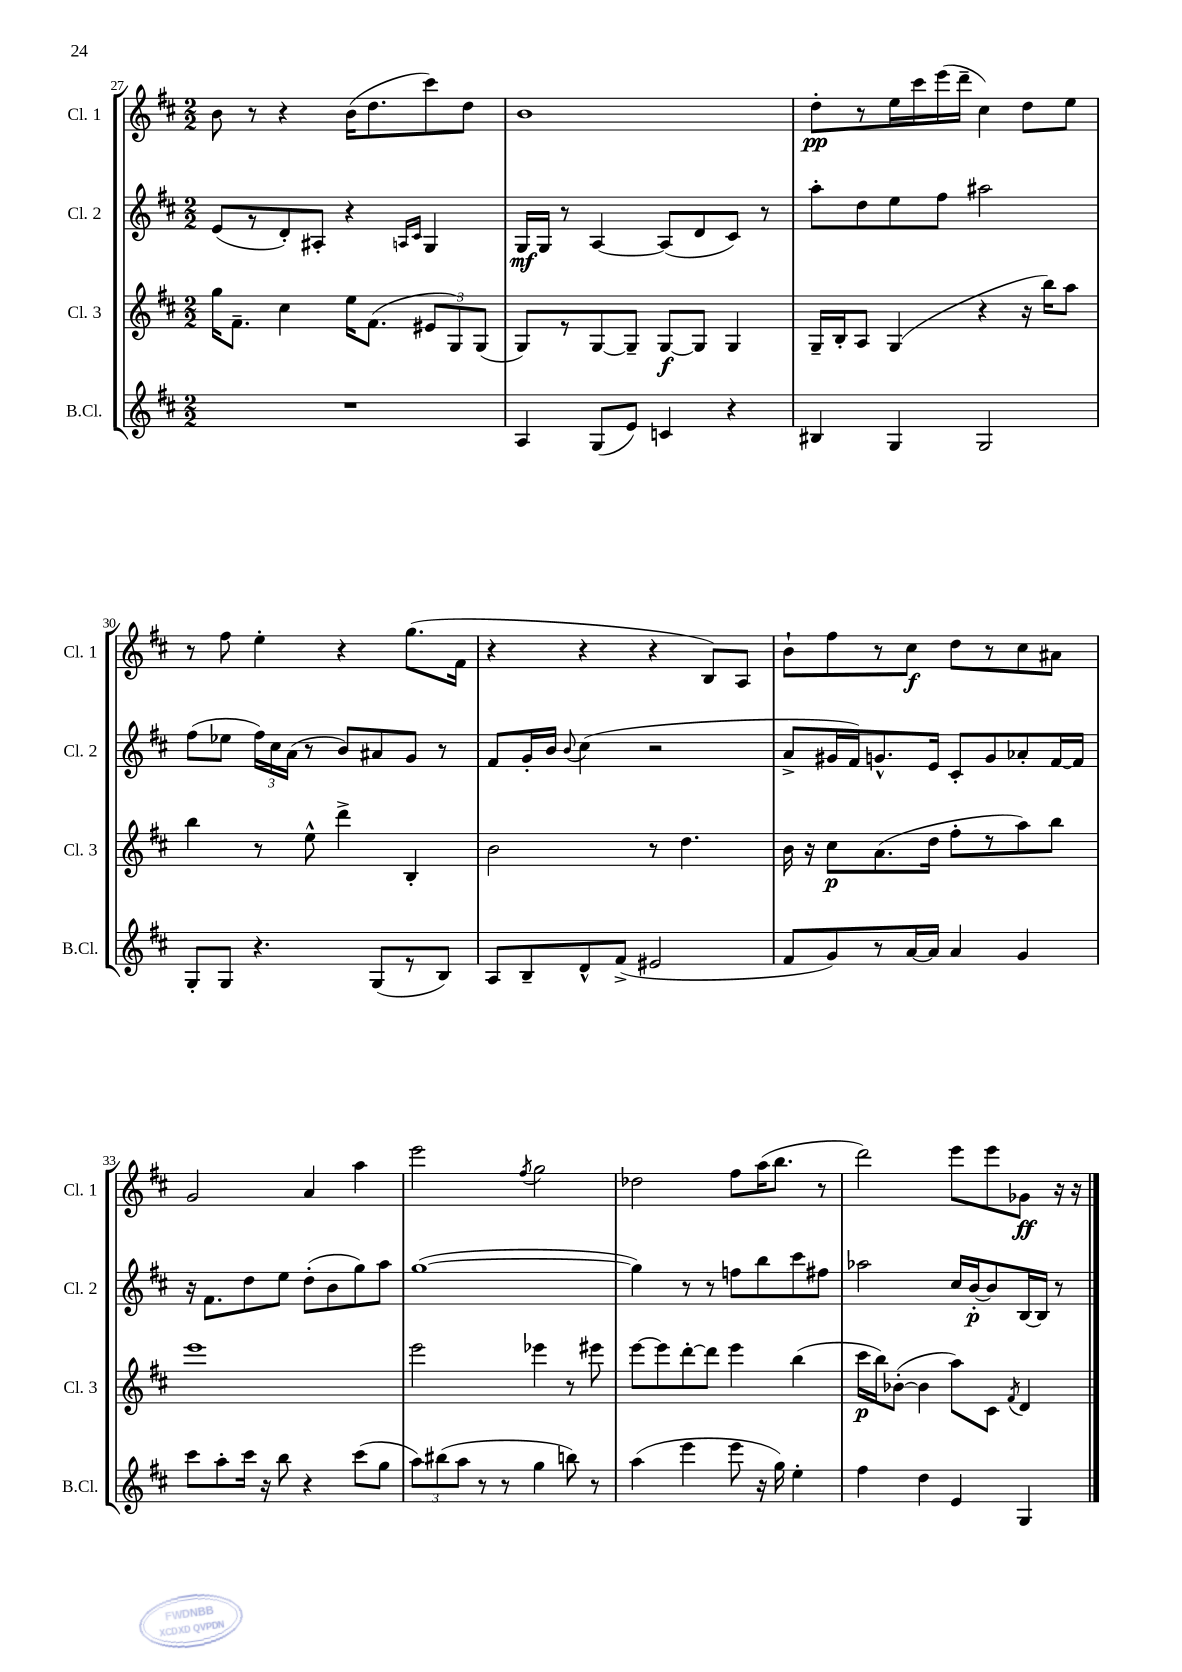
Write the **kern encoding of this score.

**kern	**kern	**kern	**kern
*staff4	*staff3	*staff2	*staff1
*clefG2	*clefG2	*clefG2	*clefG2
*k[f#c#]	*k[f#c#]	*k[f#c#]	*k[f#c#]
*M2/2	*M2/2	*M2/2	*M2/2
1r	16gg	(8e	8b
.	8.f#~	.	.
.	.	8r	8r
.	4cc#	8d')	4r
.	.	8A#'	.
.	16ee	4r	(16b
.	(8.f#	.	8.dd
.	.	16qqA	.
.	.	16qqc#	.
.	12e#	4G	8ccc#)
.	12G)	.	.
.	.	.	8dd
.	(12G	.	.
=	=	=	=
4A	8G)	16G	1b
.	.	16G	.
.	8r	8r	.
(8G	[8G	[4A	.
8e)	8G~]	.	.
4c	[8G	(8A]	.
.	8G]	8d	.
4r	4G	8c#)	.
.	.	8r	.
=	=	=	=
4B#	16G~	8aa'	8dd'
.	16B'	.	.
.	8A	8dd	8r
4G	(4G	8ee	16ee
.	.	.	16ccc#
.	.	8ff#	(16eee
.	.	.	16ddd~
2G	4r	2aa#	4cc#)
.	16r	.	8dd
.	16bb)	.	.
.	8aa	.	8ee
=	=	=	=
8G'	4bb	(8ff#	8r
8G	.	8ee-	8ff#
4.r	8r	24ff#)	4ee'
.	.	24cc#	.
.	.	(24a	.
.	8ee^^	8r	.
.	4ddd^	8b)	4r
(8G	.	8a#	.
8r	4B'	8g	(8.gg
8B)	.	8r	.
.	.	.	16f#
=	=	=	=
8A	2b	8f#	4r
8B~	.	16g'	.
.	.	16b	.
.	.	8qqb	.
8d^^	.	(4cc#	4r
(8f#^	.	.	.
2e#	8r	2r	4r
.	4.dd	.	.
.	.	.	8B)
.	.	.	8A
=	=	=	=
8f#	16b	8a^	8b`
.	16r	.	.
8g)	8cc#	16g#	8ff#
.	.	16f#)	.
8r	(8.a	8.g^^	8r
[16a	.	.	8cc#
16a]	16dd	16e	.
4a	8ff#'	8c#'	8dd
.	8r	8g	8r
4g	8aa)	8a-'	8cc#
.	8bb	[16f#	8a#
.	.	16f#]	.
=	=	=	=
8ccc#	1eee	16r	2g
.	.	8.f#	.
8aa'	.	.	.
16ccc#	.	8dd	.
16r	.	.	.
8bb	.	8ee	.
4r	.	(8dd'	4a
.	.	8b	.
(8ccc#	.	8gg)	4aa
8gg	.	8aa	.
=	=	=	=
12aa)	2eee	([1gg	2eee
(12bb#	.	.	.
12aa	.	.	.
8r	.	.	.
8r	.	.	.
.	.	.	8qff#
4gg	4eee-	.	2gg
8bb)	8r	.	.
8r	8eee#	.	.
=	=	=	=
(4aa	[8eee	4gg])	2dd-
.	8eee]	.	.
4eee	[8ddd'	8r	.
.	8ddd]	8r	.
8eee	4eee	8ff	8ff#
16r	.	8bb	(16aa
16gg)	.	.	8.bb
4ee'	(4bb	8ccc#	.
.	.	8ff#	8r
=	=	=	=
4ff#	16ccc#	2aa-	2ddd)
.	16bb)	.	.
.	([8b-'	.	.
4dd	4b-]	.	.
4e	8aa)	16cc#	8eee
.	.	[16b'	.
.	8c#	8b]	8eee
.	8qf#	.	.
4G	4d	[16B	8g-
.	.	16B]	.
.	.	8r	16r
.	.	.	16r
==	==	==	==
*-	*-	*-	*-
